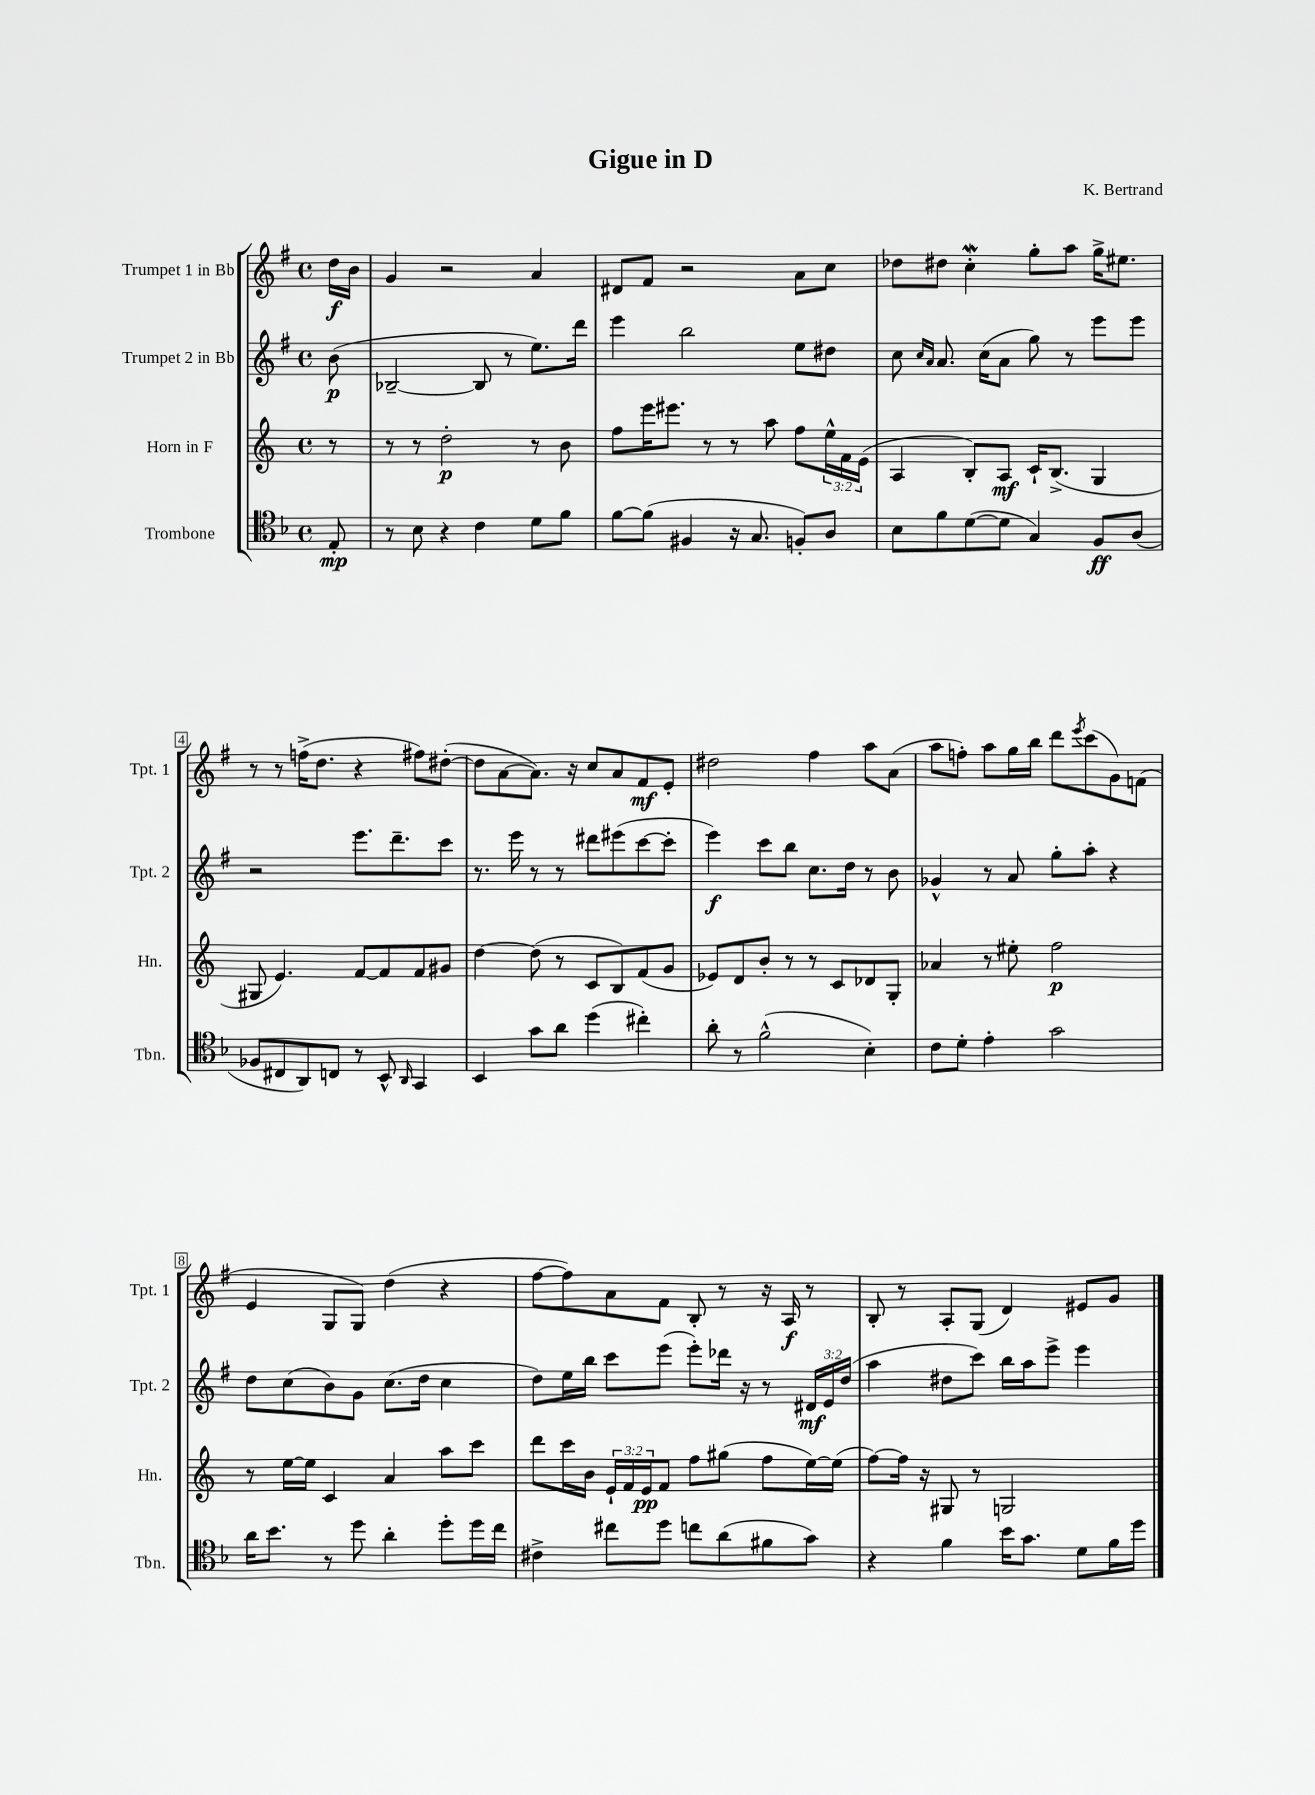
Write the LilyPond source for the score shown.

\header { title = "Gigue in D" composer = "K. Bertrand" }
<<
\new StaffGroup <<
\new Staff = "s0" \with { instrumentName = "Trumpet 1 in Bb" shortInstrumentName = "Tpt. 1" } {
    \clef treble \key g \major \defaultTimeSignature \time 4/4 \partial 8
    d''16\f b'16 |
    g'4 r2 a'4 |
    dis'8 fis'8 r2 a'8 c''8 |
    des''8 dis''8 c''4-.\mordent g''8-. a''8 g''16-> eis''8. |
    r8 r8 f''16->( d''8. r4 fis''8) dis''8~-.( |
    dis''8 a'8~ a'8.) r16 c''8 a'8 fis'8\mf e'8-. |
    dis''2 fis''4 a''8 a'8( |
    a''8 f''8-.) a''8 g''16 b''16 d'''8 \acciaccatura { e'''8 } c'''8( g'8) f'8( |
    e'4 g8 g8) d''4( r4 |
    fis''8~ fis''8) a'8 fis'8 b8-. r8 r16 a16\f r8 |
    b8-. r8 a8-. g8( d'4) eis'8 g'8 \bar "|." |
}
\new Staff = "s1" \with { instrumentName = "Trumpet 2 in Bb" shortInstrumentName = "Tpt. 2" } {
    \clef treble \key g \major \defaultTimeSignature \time 4/4 \override Staff.TupletNumber.text = #tuplet-number::calc-fraction-text \partial 8
    b'8\p( |
    bes2~-- bes8 r8 e''8.) d'''16 |
    e'''4 b''2 e''8 dis''8 |
    c''8 \grace { c''16 a'16 } a'8. c''16( a'8 g''8) r8 e'''8 e'''8 |
    r2 e'''8. d'''8.-- c'''8 |
    r8. e'''16 r8 r8 dis'''8 eis'''8( c'''8~ c'''8-. |
    e'''4\f) c'''8 b''8 c''8. d''16 r8 b'8 |
    ges'4-^ r8 a'8 g''8-. a''8-. r4 |
    d''8 c''8( b'8) g'8 c''8.( d''16 c''4 |
    d''8) e''16 b''16 c'''8 e'''8( e'''8-.) des'''16 r16 r8 \tuplet 3/2 { dis'16\mf e'16 d''16( } |
    a''4 dis''8 c'''8) b''16 a''16 e'''8-> e'''4 \bar "|." |
}
\new Staff = "s2" \with { instrumentName = "Horn in F" shortInstrumentName = "Hn." } {
    \clef treble \key c \major \defaultTimeSignature \time 4/4 \override Staff.TupletNumber.text = #tuplet-number::calc-fraction-text \partial 8
    r8 |
    r8 r8 d''2-.\p r8 b'8 |
    f''8 e'''16 eis'''8. r8 r8 a''8 f''8 \tuplet 3/2 { e''16-^ f'16 e'16( } |
    a4 b8-.) a8\mf c'16-! b8.->( g4 |
    gis8 e'4.) f'8~ f'8 f'8 gis'8 |
    d''4~ d''8( r8 c'8 b8) f'8( g'8 |
    ees'8) d'8 b'8-. r8 r8 c'8 des'8 g8-. |
    aes'4 r8 eis''8-. f''2\p |
    r8 e''16~ e''16 c'4 a'4 a''8 c'''8 |
    d'''8 c'''16 b'16 \tuplet 3/2 { e'16-! f'16 e'16\pp } f'8 f''8 gis''8( f''8 e''16~) e''16( |
    f''8~) f''16 r16 gis8 r8 g2 \bar "|." |
}
\new Staff = "s3" \with { instrumentName = "Trombone" shortInstrumentName = "Tbn." } {
    \clef tenor \key f \major \defaultTimeSignature \time 4/4 \partial 8
    e8-.\mp |
    r8 bes8 r4 c'4 d'8 f'8 |
    f'8~ f'8( fis4 r16 g8. f8-.) a8 |
    bes8 f'8 d'8~( d'8 g4) f8\ff a8( |
    fes8 cis8 a,8) c8 r8 bes,8-^ \grace { a,16 } g,4 |
    bes,4 g'8 a'8 d''4( cis''4-.) |
    a'8-. r8 f'2-^( bes4-.) |
    c'8 d'8-. e'4-. g'2 |
    a'16 bes'8. r8 d''8 a'4-. d''8-. d''16 c''16 |
    cis'4-> cis''8 d''8 c''8 a'8( fis'8 g'8) |
    r4 f'4 bes'16 g'8. d'8 f'16 d''16 \bar "|." |
}
>>
>>
\layout { \context { \Score \override BarNumber.stencil = #(make-stencil-boxer 0.1 0.3 ly:text-interface::print) } }
